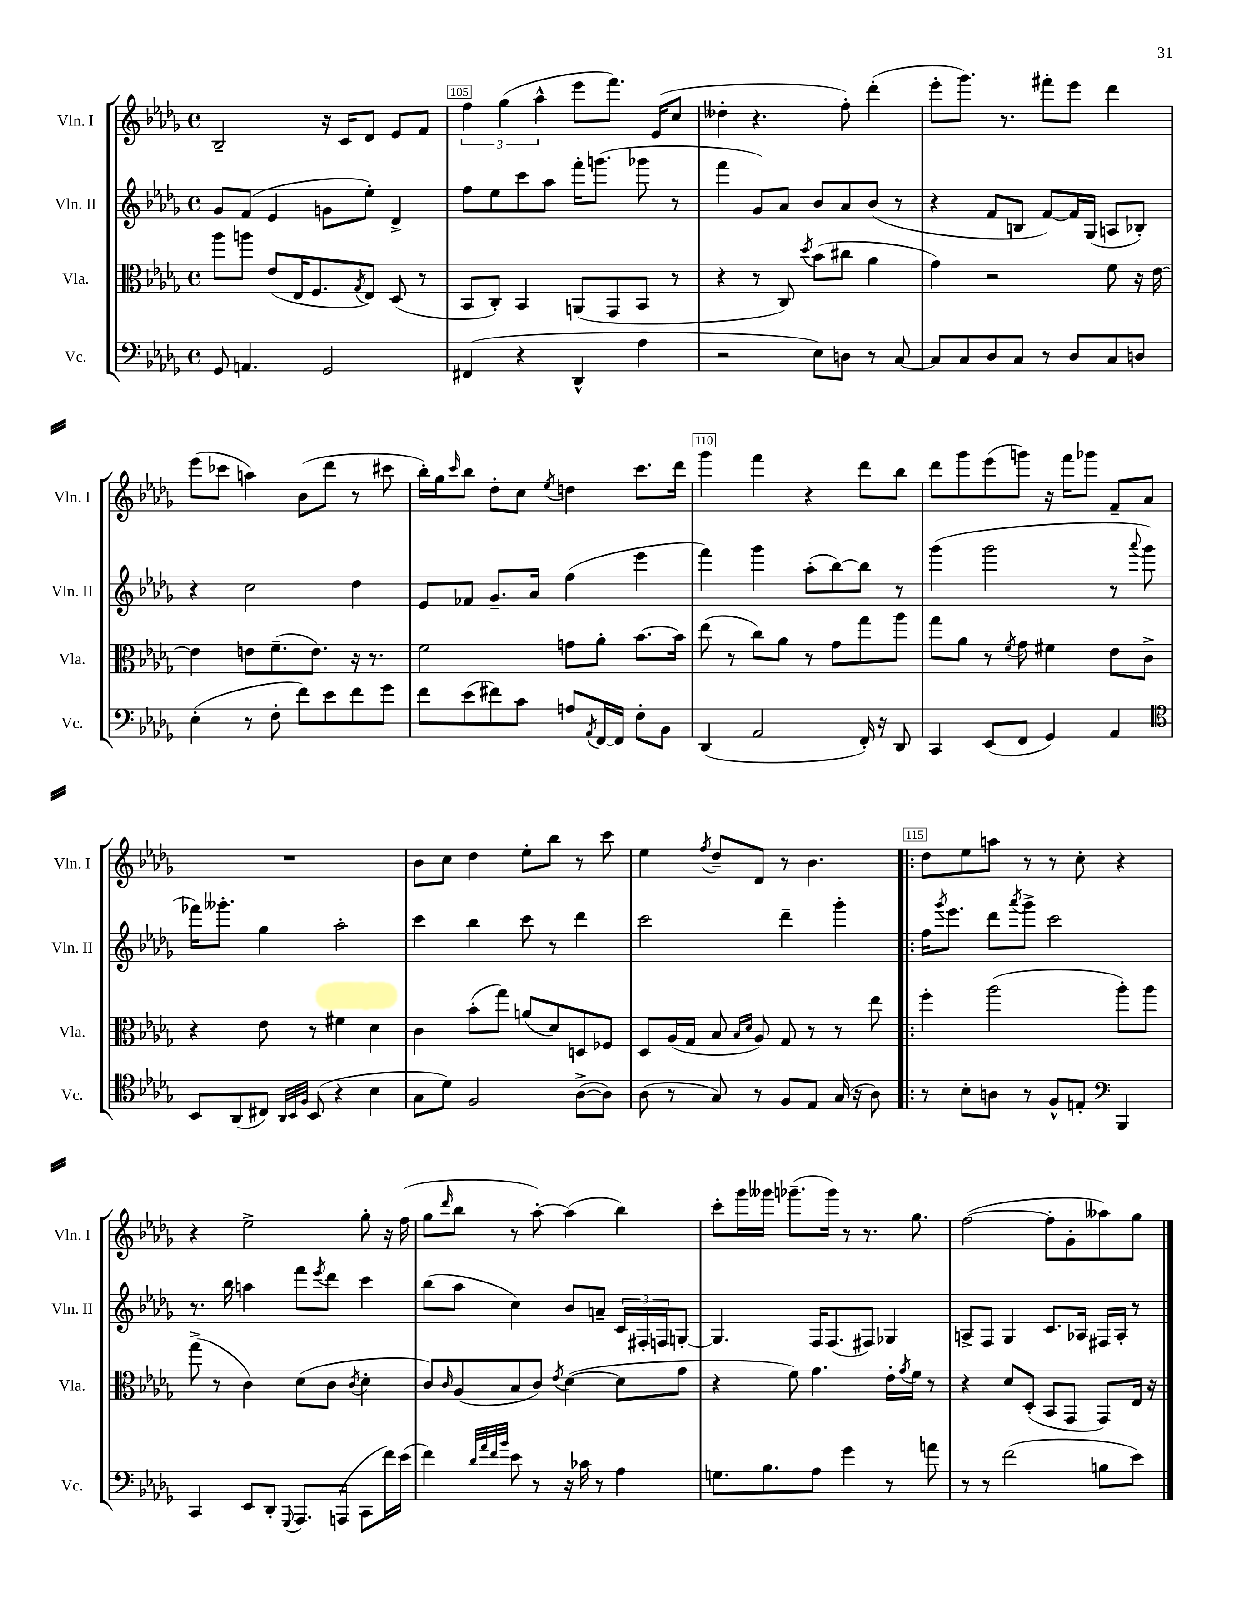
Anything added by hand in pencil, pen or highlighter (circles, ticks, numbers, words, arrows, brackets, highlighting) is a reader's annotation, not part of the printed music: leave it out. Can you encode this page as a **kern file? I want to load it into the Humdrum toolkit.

**kern	**kern	**kern	**kern
*part4	*part3	*part2	*part1
*staff4	*staff3	*staff2	*staff1
*I"Vc.	*I"Vla.	*I"Vln. II	*I"Vln. I
*I'Vc.	*I'Vla.	*I'Vln. II	*I'Vln. I
*clefF4	*clefC3	*clefG2	*clefG2
*k[b-e-a-d-g-]	*k[b-e-a-d-g-]	*k[b-e-a-d-g-]	*k[b-e-a-d-g-]
*M4/4	*M4/4	*M4/4	*M4/4
*met(c)	*met(c)	*met(c)	*met(c)
=104	=104	=104	=104
8GG-/	8aa-\L	8g-/L	2B-~/
4.AAn/	8aan\J	(8f/J	.
.	(8e-/L	4e-/	.
.	16E-/K	.	.
.	8.F/	.	.
2GG-/	.	8gn\L	16r
.	.	.	16c/KL
.	8qG-/	.	.
.	8E-/J)	8ee-'\J)	8d-/J
.	(8D-/	4d-^/	8e-/L
.	8r	.	8f/J
=105	=105	=105	=105
(4FF#X/	8BB-/L	8ff\L	6ff\
.	8C'/J)	8ee-\	.
.	.	.	(6gg-\
4r	4BB-/	8ccc\	.
.	.	.	6aa-^^\
.	.	8aa-\J	.
4DD-^^/	(8AAn/L	16fff'\KL	8eee-\L
.	.	(8.gggn\J	.
.	8GG-/	.	8.fff\J)
4A-\	8BB-/J	8ggg-X\	.
.	.	.	(16e-/KL
.	8r	8r	8cc/J
=106	=106	=106	=106
2r	4r	4fff\	4dd--X'\
.	8r	8g-/L)	4.r
.	8C/)	8a-/J	.
.	8qdd-/	.	.
8E-\L)	(8b-\L	8b-/L	.
8Dn\J	8cc#X\J	8a-/	8ff'\)
8r	4a-\	(8b-/J	(4ddd-'\
[8C/	.	8r	.
=107	=107	=107	=107
8C/L]	4g-\)	4r	8eee-'\L
8C/	.	.	8.ggg-\J)
8D-/	2r	8f/L	.
.	.	.	8.r
8C/J	.	8Bn/J	.
8r	.	[8f/L)	8fff#X'\L
8D-/L	.	16f/L]	8eee-\J
.	.	(16G-/JJ	.
8C/	8f\	8An/L	4ddd-\
8Dn/J	16r	8B-X'/J)	.
.	[16e-\	.	.
!!LO:LB:g=z
=108	=108	=108	=108
(4E-'\	4e-\]	4r	(8eee-\L
.	.	.	8ccc-X\J
8r	8en\L	2cc\	4aan\)
8F'\	(8.f~\	.	.
8f\L)	.	.	(8b-\L
.	8.e\J)	.	.
8e-\	.	.	8ddd-\J
8f\	16r	4dd-\	8r
.	8.r	.	.
8g-\J	.	.	8ccc#X\
=109	=109	=109	=109
8f\L	2f\	8e-/L	16bb-'\LL)
.	.	.	16gg-\J
.	.	.	16qqccc/
(8e-\	.	8f-X/J	8bb-\J
8f#X\)	.	8.g-~/L	8dd-'\L
8c\J	.	.	8cc\J
.	.	16a-/Jk	.
.	.	.	8qee-/
8An/L	8gn\L	(4ff\	4ddn\
8qAA-/	.	.	.
[16FF/L	8a-'\J	.	.
16FF/JJ]	.	.	.
8F'\L	[8.b-\L	4eee-\	8.ccc\L
8BB-\J	.	.	.
.	16b-\Jk]	.	16ddd-\Jk
=110	=110	=110	=110
(4DD-/	(8ee-\	4fff\)	4ggg-\
.	8r	.	.
2AA-/	8cc\L)	4ggg-\	4fff\
.	8a-\J	.	.
.	8r	(8aa-'\L	4r
.	8g-\L	[8bb-\)	.
16FF'/)	8gg-\	8bb-\J]	8ddd-\L
16r	.	.	.
8DD-/	8aa-\J	8r	8bb-\J
=111	=111	=111	=111
4CC/	8gg-\L	(4ggg-\	8ddd-\L
.	8a-\J	.	8ggg-\
(8EE-/L	8r	2ggg-\	(8eee-\
.	8qf/	.	.
8FF/J	8g-\	.	8gggn\J)
4GG-/)	4f#X\	.	16r
.	.	.	16fff\KL
.	.	.	8ggg-X\J
4AA-/	8e-\L	8r	8f~/L
.	.	8qqaaa-/	.
.	8c^\J	8ggg-\	8a-/J
!!LO:LB:g=z
=112	=112	=112	=112
*clefC4	*	*	*
8BB-/L	4r	16fff-X\KL)	1r
.	.	8.ggg--X'\J	.
(8AA-/	.	.	.
8C#X/J)	8e-\	4gg-\	.
32qqAA-/LLL	.	.	.
32qqBB-/	.	.	.
32qqF/JJJ	.	.	.
(8BB-/	8r	.	.
4r	4f#X\	2aa-'\	.
4B-\	4d-\	.	.
=113	=113	=113	=113
8G-\L	4c\	4ccc\	8b-\L
8d-\J)	.	.	8cc\J
2F/	(8b-'\L	4bb-\	4dd-\
.	8gg-\J)	.	.
.	(8an/L	8ccc\	8ee-'\L
.	8d-/)	8r	8bb-\J
([8A-^\L	8Dn/	4ddd-\	8r
8A-\J])	8F-X/J	.	8ccc\
=114	=114	=114	=114
(8A-\	8D-/L	2ccc\	4ee-\
8r	(16A-/L	.	.
.	16G-/JJ	.	.
.	.	.	8qff/
8G-/)	8B-/	.	8dd-~/L
.	16qqB-/LL	.	.
.	16qqd-/JJ	.	.
8r	8A-/)	.	8d-/J
8F/L	8G-/	4ddd-~\	8r
8E-/J	8r	.	4.b-\
(16G-/	8r	4ggg-'\	.
16r	.	.	.
8A-\)	8ee-\	.	.
=115!|:	=115!|:	=115!|:	=115!|:
8r	4ff'\	16ff\KL	8dd-\L
.	.	8qggg-/	.
.	.	8.eee-\J	.
8B-'\L	.	.	8ee-\
8An\J	(2aa-\	8ddd-\L	8aan\J
.	.	8qaaa-/	.
8r	.	8ggg-^\J	8r
8F^^/L	.	2ccc\	8r
8En'/J	.	.	8cc'\
*clefF4	*	*	*
4BBB-/	8aa-'\L)	.	4r
.	8aa-\J	.	.
!!LO:LB:g=z
=116	=116	=116	=116
4CC/	(8gg-^\	8.r	4r
.	8r	.	.
.	.	16bb-\	.
8EE-/L	4c\)	4aan\	2ee-^\
8DD-'/J	.	.	.
8qqGGG-/	.	.	.
8.AAA-/L	(8d-\L	8fff\L	.
.	.	8qeee-/	.
.	8c\J	8ddd-\J	.
(16AAAn/Jk	.	.	.
.	8qc/	.	.
8CC\L	4d-'\	4ccc\	8gg-'\
16f\L)	.	.	16r
(16e-\JJ	.	.	(16ff\
=117	=117	=117	=117
4f\)	8c/L)	(8bb-\L	8gg-\L
.	16qqc/	.	16qqddd-/
.	(8A-/	8aa-\J	8bb-\J
32qqd-/LLL	.	.	.
32qqa-/	.	.	.
32qqf/	.	.	.
32qqb-/JJJ	.	.	.
8e-\	8B-/	4cc\)	8r
8r	8c/J)	.	[8aa-'\)
.	8qe-/	.	.
16r	([4d-\	8b-/L	(4aa-\]
16c-X\	.	.	.
8r	.	8an~/J	.
4A-\	8d-\L]	24c/LL	4bb-\)
.	.	24F#X'/	.
.	.	24Fn/J	.
.	8g-\J	[8Gn'/J	.
=118	=118	=118	=118
8.Gn\L	4r	4.G/]	8ccc'\L
.	.	.	16ggg-\L
8.B-\	.	.	16ggg--X\JJ
.	8f\)	.	(8.ggg-X~\L
8A-\J	4.g-\	16F/KL	.
.	.	(8.F/	16ggg-\Jk)
4g-\	.	.	8r
.	.	8F#X/J)	8.r
8r	16e-'\LL	4G-X/	.
.	8qg-/	.	.
.	16f\JJ	.	8.gg-\
8an\	8r	.	.
=119	=119	=119	=119
8r	4r	8An^/L	([2ff\
8r	.	8F/J	.
(2f\	8d-/L	4G-/	.
.	(8D-'/J	.	.
.	8BB-/L	8.c/L	8ff'\L]
.	8GG-/J	.	8g-'\
.	.	16A-X/Jk	.
8Bn\L	8GG-/L)	16F#X/LL	8aa--X\)
.	.	16A-'/JJ	.
8e-\J)	16E-/Jk	8r	8gg-\J
.	16r	.	.
==	==	==	==
*-	*-	*-	*-
